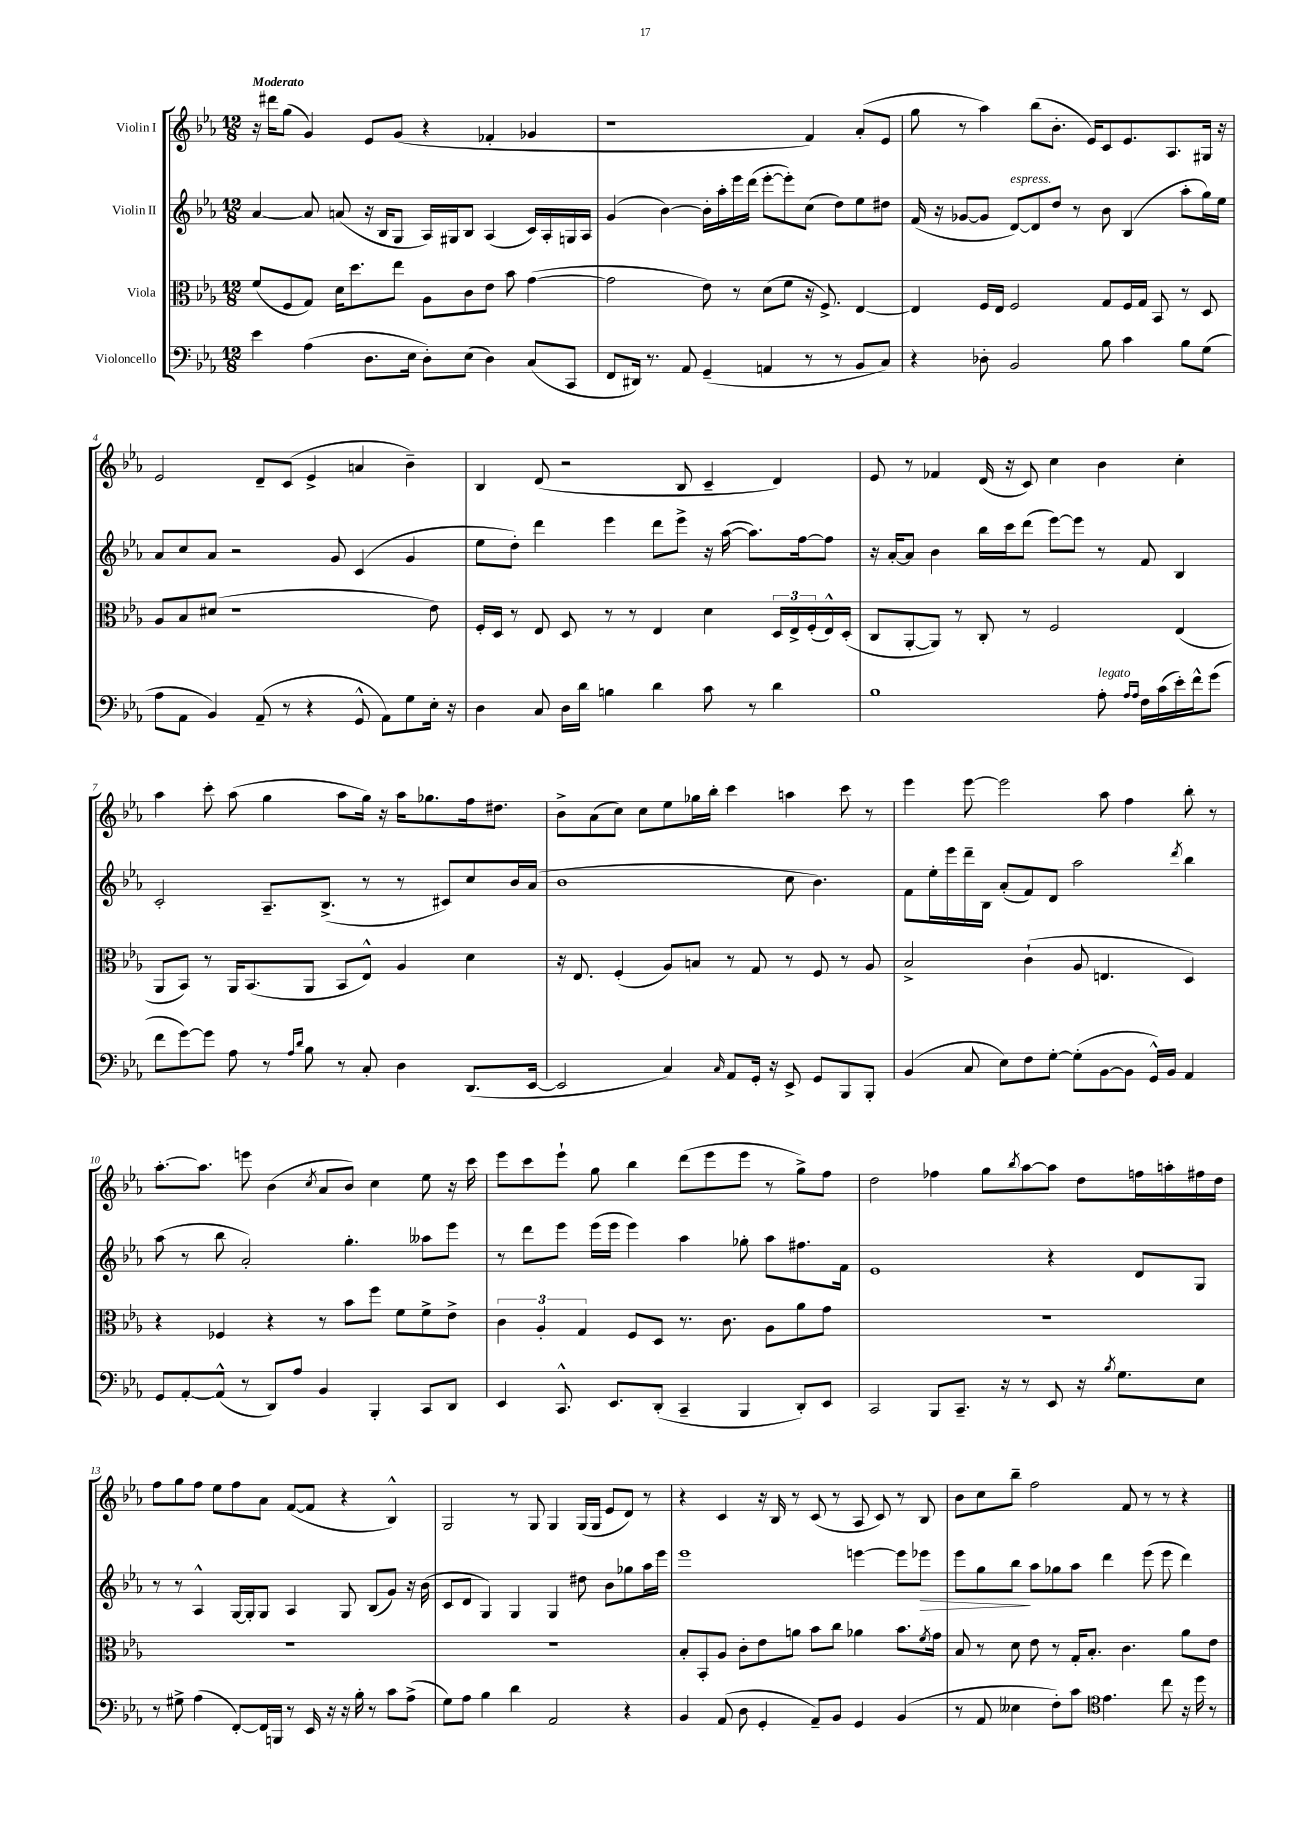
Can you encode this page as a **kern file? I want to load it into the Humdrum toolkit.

**kern	**kern	**kern	**dynam	**kern
*part4	*part3	*part2	*part2	*part1
*staff4	*staff3	*staff2	*staff2	*staff1
*I"Violoncello	*I"Viola	*I"Violin II	*	*I"Violin I
*clefF4	*clefC3	*clefG2	*	*clefG2
*k[b-e-a-]	*k[b-e-a-]	*k[b-e-a-]	*	*k[b-e-a-]
*M12/8	*M12/8	*M12/8	*	*M12/8
=1	=1	=1	=1	=1
!	!	!	!	!LO:TX:a:B:t=Moderato
4e-\	(8f/L	[4a-/	.	16r
.	.	.	.	16ddd#X\KL
.	8F/	.	.	(8gg\J
(4A-\	8G/J)	8a-/]	.	4g/)
.	16d\KL	(8an/	.	.
.	8.dd\	.	.	.
8.D\L	.	16r	.	8e-/L
.	.	16B-/KL	.	.
.	8ee-\J	8G/J	.	(8g/J
16E-\Jk	.	.	.	.
8D'\L)	8A-\L	16A-/LL)	.	4r
.	.	16G#X/J	.	.
(8E-\J	8c\	8B-/J	.	.
4D\)	8e-\J	(4A-/	.	4f-X'/
.	8b-\	.	.	.
(8C/L	([4g\	16c/LL)	.	4g-X/
.	.	16A-'/	.	.
8CC/J	.	16Gn/	.	.
.	.	16A-/JJ	.	.
=2	=2	=2	=2	=2
8FF/L	2g\]	(4g/	.	1r
16DD#X/Jk)	.	.	.	.
8.r	.	.	.	.
.	.	[4b-\)	.	.
8AA-/	.	.	.	.
(4GG~/	8e-\)	16b-'\LL]	.	.
.	.	16aa-'\	.	.
.	8r	16eee-\	.	.
.	.	(16ddd\JJ	.	.
4AAn/	(8d\L	[8eee-'\L	.	.
.	8f\J	8eee-'\])	.	.
8r	16r	(8cc\J	.	4f/)
.	8.F^/)	.	.	.
8r	.	8dd\L)	.	.
8BB-/L	[4E-/	8ee-\	.	(8a-'/L
8C/J)	.	8dd#X\J	.	8e-/J
=3	=3	=3	=3	=3
4r	4E-/]	(16f/	.	8gg\
.	.	16r	.	.
.	.	[8g-X/L	.	8r
8D-X'\	16F/LL	8g-/J]	.	4aa-\)
.	16E-/JJ	.	.	.
!	!	!LO:TX:a:i:t=espress.	!	!
2BB-/	2F/	[8d/L)	.	.
.	.	8d/]	.	(8bb-\L
.	.	8dd/J	.	8.b-'\J
.	.	8r	.	.
.	.	.	.	16e-/KL)
8B-\	8G/L	8b-\	.	8c/
4c\	16F/L	(4B-/	.	8.e-/
.	16G/JJ	.	.	.
.	8BB-/	.	.	.
.	.	.	.	8.A-/
8B-\L	8r	8aa-'\L	.	.
(8G\J	8D/	16gg\L)	.	16G#X/Jk
.	.	16ee-\JJ	.	16r
!!LO:LB:g=z
=4	=4	=4	=4	=4
8A-\L	8A-/L	8a-/L	.	2e-/
8AA-\J	8B-/	8cc/	.	.
4BB-/)	(8d#X/J	8a-/J	.	.
.	1r	2r	.	.
(8AA-~/	.	.	.	8d~/L
8r	.	.	.	(8c/J
4r	.	.	.	4e-^/
.	.	8g/	.	.
8GG^^/	.	(4c/	.	4an/
8AA-\L)	.	.	.	.
8G\	.	4g/	.	4b-~\)
16E-'\Jk	8e-\)	.	.	.
16r	.	.	.	.
=5	=5	=5	=5	=5
4D\	16F'/LL	8ee-\L	.	4B-/
.	16D/JJ	.	.	.
.	8r	8dd'\J)	.	.
8C/	8E-/	4ddd\	.	(8d/
16D\LL	8D/	.	.	2r
16d\JJ	.	.	.	.
4Bn\	8r	4eee-\	.	.
.	8r	.	.	.
4d\	4E-/	8ddd\L	.	.
.	.	8eee-^\J	.	8B-/
8c\	4d\	16r	.	4c~/
.	.	([16aa-\	.	.
8r	.	8.aa-\L])	.	.
4d\	24D/LL	.	.	4d/)
.	24E-^/	.	.	.
.	.	[16ff\k	.	.
.	(24F'/	.	.	.
.	16E-^^/)	8ff\J]	.	.
.	(16D'/JJ	.	.	.
=6	=6	=6	=6	=6
1B-	8C/L	16r	.	8e-/
.	.	[16a-'/KL	.	.
.	[8AA-'/	8a-/J]	.	8r
.	8AA-/J])	4b-\	.	4f-X/
.	8r	.	.	.
.	8C'/	16bb-\LL	.	(16d/
.	.	16ccc\J	.	16r
.	8r	(8ddd\J	.	8c/)
.	2F/	[8eee-\L)	.	4cc\
.	.	8eee-\J]	.	.
!LO:TX:a:i:t=legato	!	!	!	!
8A-'\	.	8r	.	4b-\
16qqA-/LL	.	.	.	.
16qqA-/JJ	.	.	.	.
16F\LL	.	8f/	.	.
(16c\	.	.	.	.
16e-'\)	(4E-/	4B-/	.	4cc'\
16f^^\J	.	.	.	.
(8g\J	.	.	.	.
!!LO:LB:g=z
=7	=7	=7	=7	=7
8f\L	8AA-/L	2c'/	.	4aa-\
[8g\)	8BB-/J)	.	.	.
8g\J]	8r	.	.	8ccc'\
8A-\	16AA-/KL	.	.	(8aa-\
.	(8.BB-/	.	.	.
8r	.	8.A-~/L	.	4gg\
16qqA-/LL	.	.	.	.
16qqd/JJ	.	.	.	.
8B-\	8AA-/J	.	.	.
.	.	(8.B-^/J	.	.
8r	8BB-/L	.	.	8aa-\L
8C'/	8E-^^/J)	8r	.	16gg\Jk)
.	.	.	.	16r
4D\	4A-/	8r	.	16aa-\KL
.	.	.	.	8.gg-X\
.	.	8c#X/L)	.	.
(8.DD/L	4d\	8cc/	.	16ff\k
.	.	.	.	8.dd#X\J
.	.	16b-/L	.	.
[16EE-/Jk	.	(16a-/JJ	.	.
=8	=8	=8	=8	=8
2EE-/]	16r	1b-	.	8b-^\L
.	8.E-/	.	.	.
.	.	.	.	(8a-\
.	(4F'/	.	.	8cc\J)
.	.	.	.	8cc\L
4C/)	8A-/L)	.	.	8ee-\
.	8Bn/J	.	.	16gg-X\L
.	.	.	.	16bb-'\JJ
16qqC/	.	.	.	.
8AA-/L	8r	.	.	4ccc\
16GG'/Jk	8G/	.	.	.
16r	.	.	.	.
8EE-^/	8r	8cc\	.	4aan\
8GG/L	8F/	4.b-\)	.	.
8BBB-/	8r	.	.	8ccc\
8BBB-'/J	8A-/	.	.	8r
=9	=9	=9	=9	=9
(4BB-/	2B-^/	8f\L	.	4eee-\
.	.	16ee-'\L	.	.
.	.	16eee-\	.	.
8C/	.	16ddd~\	.	[8eee-\
.	.	16B-\JJ	.	.
8E-\L)	.	(8a-'/L	.	2eee-\]
8F\	(4c`\	8f/)	.	.
[8G'\J	.	8d/J	.	.
(8G'\L]	8A-/	2aa-\	.	.
[8BB-\	4.En/	.	.	8aa-\
8BB-\J]	.	.	.	4ff\
16GG^^/LL)	.	.	.	.
16BB-/JJ	.	.	.	.
.	.	8qddd/	.	.
4AA-/	4D/)	4bb-\	.	8bb-'\
.	.	.	.	8r
!!LO:LB:g=z
=10	=10	=10	=10	=10
8GG/L	4r	(8aa-\	.	[8.aa-'\L
[8AA-'/	.	8r	.	.
.	.	.	.	8.aa-\J]
(8AA-^^/J]	4F-X/	8bb-\	.	.
8r	.	2a-'/)	.	8eeen\
8DD/L)	4r	.	.	(4b-\
8A-/J	.	.	.	.
.	.	.	.	8qcc/
4BB-/	8r	.	.	8a-/L
.	8b-\L	4.gg'\	.	8b-/J)
4BBB-'/	8ff\J	.	.	4cc\
.	8f\L	.	.	.
8CC/L	8f^\	8aa--X\L	.	8ee-\
8DD/J	8e-^\J	8eee-\J	.	16r
.	.	.	.	16ccc\
=11	=11	=11	=11	=11
4EE-/	6c\	8r	.	8eee-\L
.	.	8ddd\L	.	8ccc\
.	6A-'/	.	.	.
8.CC^^/	.	8eee-\J	.	8eee-`\J
.	6G/	.	.	.
.	.	(16eee-\LL	.	8gg\
8.EE-/L	.	16eee-\JJ	.	.
.	8F/L	4eee-\)	.	4bb-\
(8DD'/J	8D/J	.	.	.
4CC~/	8.r	4aa-\	.	(8ddd\L
.	.	.	.	8eee-\
.	8.c\	.	.	.
4BBB-/	.	8gg-X'\	.	8eee-\J
.	8A-\L	8aa-\L	.	8r
8DD'/L)	8a-\	8.ff#X\	.	8gg^\L)
8EE-/J	8g\J	.	.	8ff\J
.	.	16f\Jk	.	.
=12	=12	=12	=12	=12
2CC/	1.r	1e-	.	2dd\
8BBB-/L	.	.	.	4ff-X\
8.CC~/J	.	.	.	.
.	.	.	.	8gg\L
16r	.	.	.	.
.	.	.	.	8qbb-/
8r	.	.	.	[8aa-\
8EE-/	.	4r	.	8aa-\J]
16r	.	.	.	8dd\L
8qB-/	.	.	.	.
8.G\L	.	.	.	.
.	.	8d/L	.	16ffn\L
.	.	.	.	16aan'\
8E-\J	.	8G/J	.	16ff#X\
.	.	.	.	16dd\JJ
!!LO:LB:g=z
=13	=13	=13	=13	=13
8r	1.r	8r	.	8ff\L
8G#X^\	.	8r	.	8gg\
(4A-\	.	4A-^^/	.	8ff\J
.	.	.	.	8ee-\L
[8FF'/L)	.	[16G/LL	.	8ff\
.	.	16G'/J]	.	.
16FF/L]	.	8G/J	.	8a-\J
16BBBn/JJ	.	.	.	.
8r	.	4A-/	.	([8f/L
16EE-/	.	.	.	8f/J]
16r	.	.	.	.
16r	.	8G/	.	4r
16B-'\	.	.	.	.
8r	.	(8B-/L	.	.
8c\L	.	8g/J)	.	4B-^^/)
(8A-^\J	.	16r	.	.
.	.	(16b-\	.	.
=14	=14	=14	=14	=14
8G\L)	1.r	8c/L	.	2G/
8A-\J	.	8d/J	.	.
4B-\	.	4G/)	.	.
4d\	.	4G/	.	8r
.	.	.	.	8G/
2AA-/	.	4G/	.	4G/
.	.	8dd#X\	.	(16G/LL
.	.	.	.	16G/JJ
.	.	8b-\L	.	8e-/L
4r	.	8gg-X\	.	8d/J)
.	.	16aa-\L	.	8r
.	.	16eee-\JJ	.	.
=15	=15	=15	=15	=15
4BB-/	8B-'/L	1eee-	.	4r
.	8BB-'/	.	.	.
(8AA-/	8A-/J	.	.	4c/
8D\	8c'\L	.	.	.
4GG'/	8e-\	.	.	16r
.	.	.	.	16B-/
.	8an\J	.	.	8r
8AA-~/L)	8b-\L	.	.	(8c/
8BB-/J	8cc\J	.	.	8r
4GG/	4a-X\	[4eeen\	.	8A-/
.	.	.	.	8c/)
(4BB-/	8.b-\L	8eee\L]	.	8r
!	!	!	!LO:HP:b	!
.	.	8eee-X\J	>	8B-/
.	8qf/	.	.	.
.	16g\Jk	.	.	.
=16	=16	=16	=16	=16
8r	8B-/	8eee-\L	.	8b-\L
8AA-/	8r	8gg\	.	8cc\
4E--X\	8d\	8bb-\J	.	8bb-~\J
.	8e-\	8aa-\L	]	2ff\
8F'\L)	8r	8gg-X\	.	.
8c\J	16G'/KL	8aa-\J	.	.
.	8.B-'/J	.	.	.
*clefC4	*	*	*	*
4.e-\	.	4ddd\	.	.
.	4.c\	.	.	8f/
.	.	(8eee-\	.	8r
8cc\	.	8eee-\	.	8r
16r	8a-\L	4ddd\)	.	4r
16dd\	.	.	.	.
8r	8e-\J	.	.	.
==	==	==	==	==
*-	*-	*-	*-	*-
